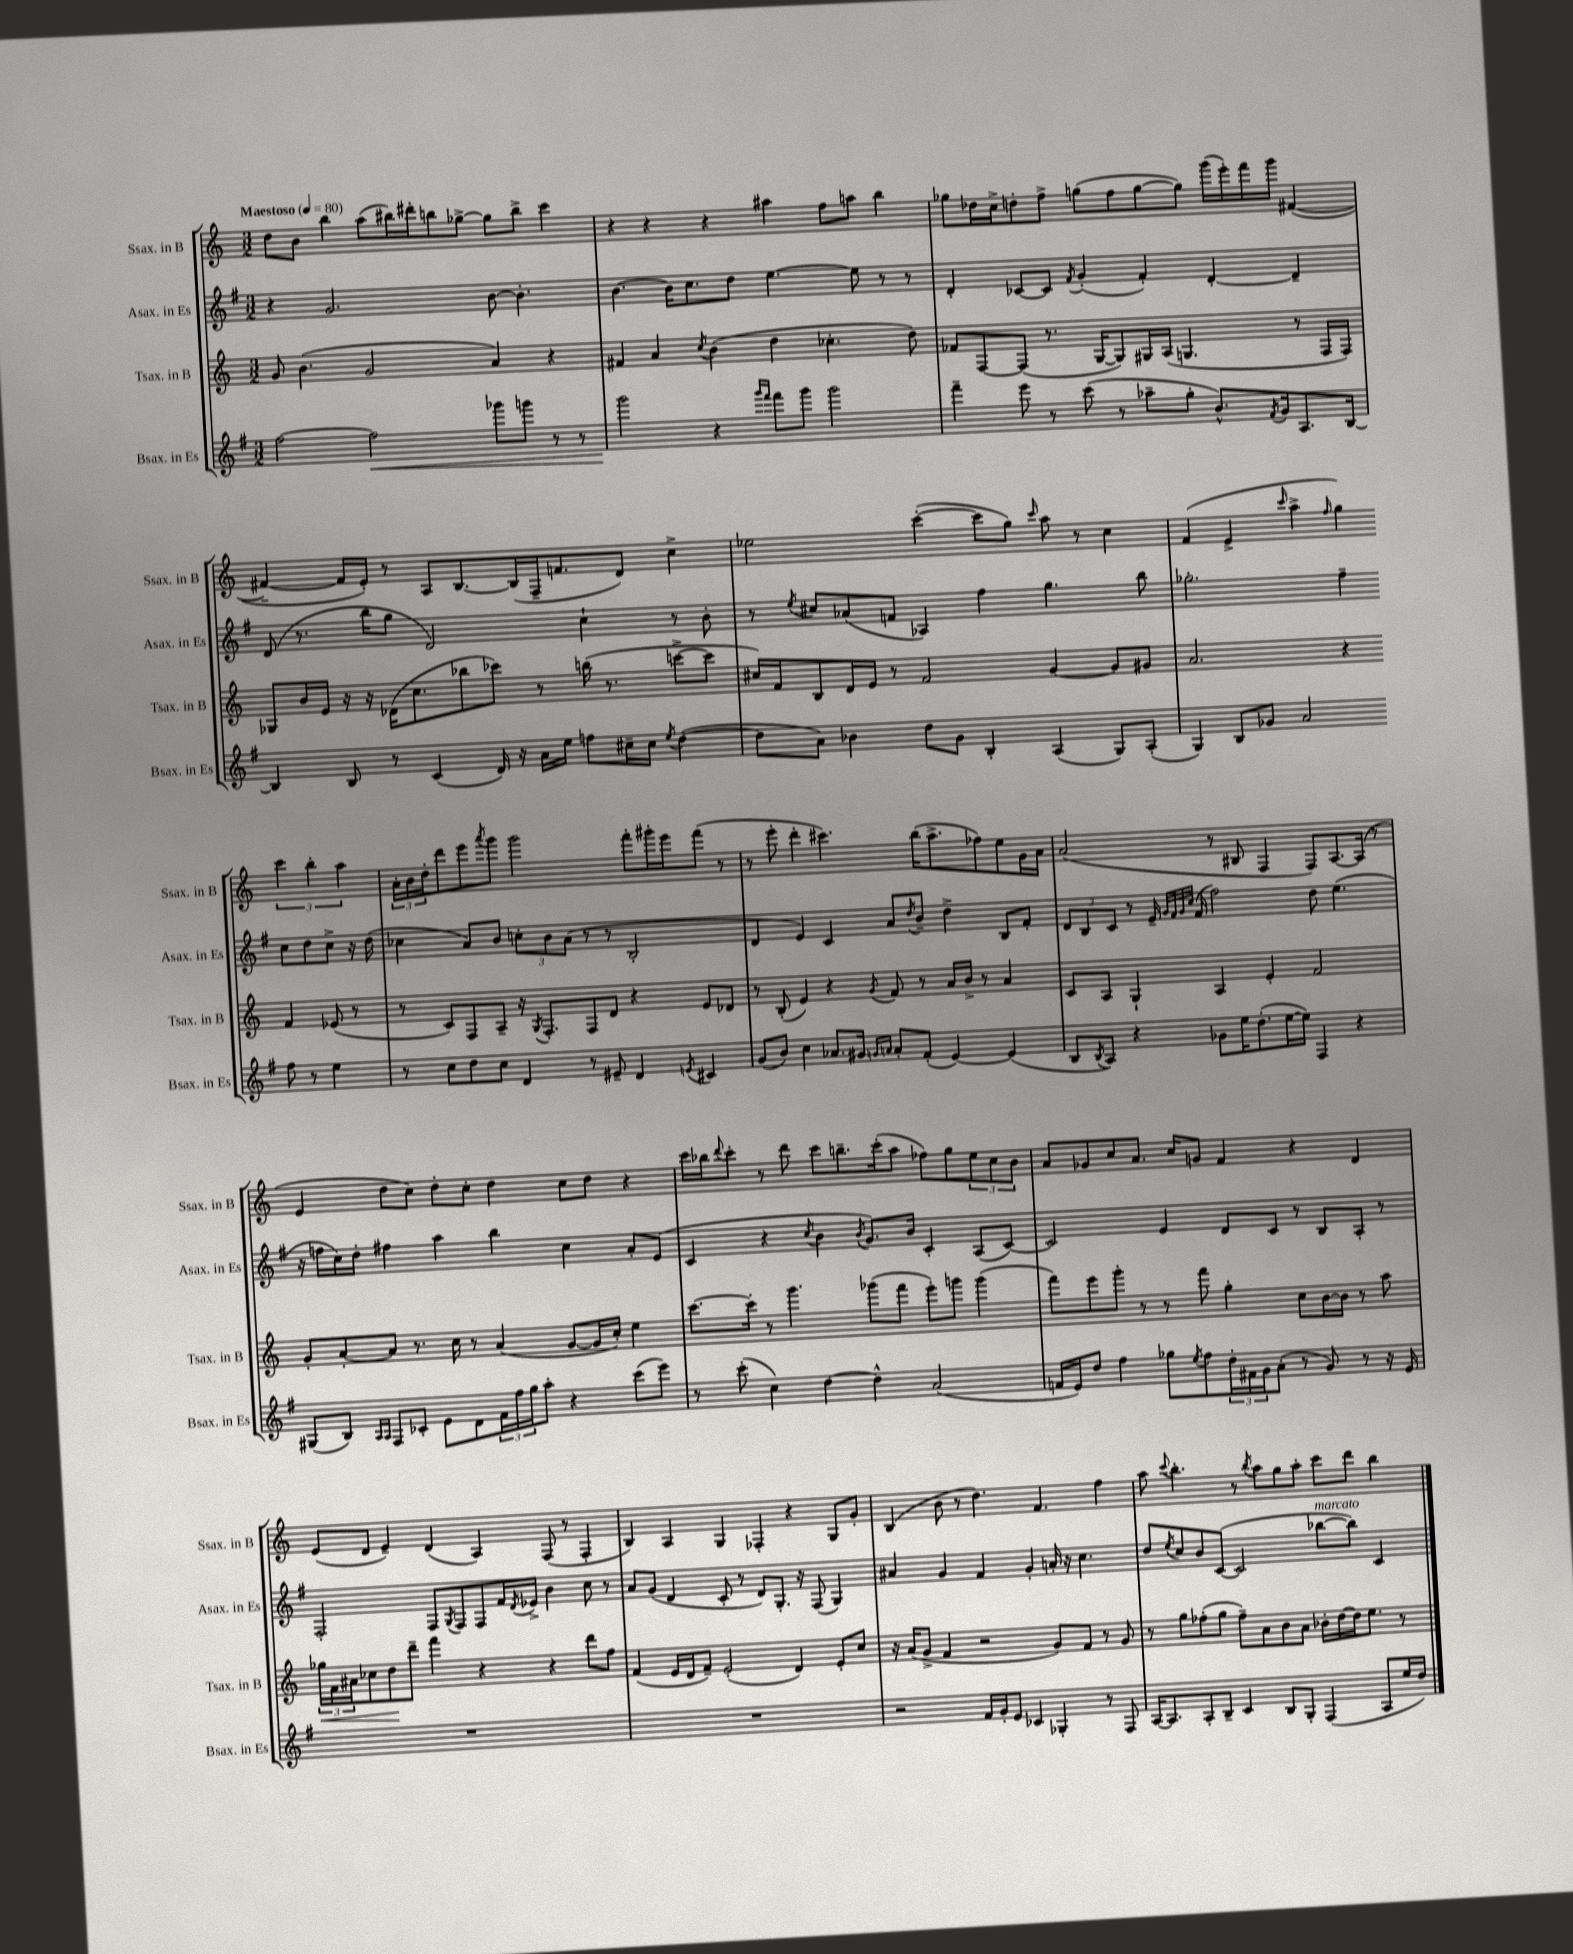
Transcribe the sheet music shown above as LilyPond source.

<<
\new StaffGroup <<
\new Staff = "s0" \with { instrumentName = "Ssax. in B" shortInstrumentName = "Ssax. in B" } {
    \clef treble \key c \major \numericTimeSignature \time 3/2 \tempo "Maestoso" 4 = 80
    d''8 b'8 b''4 a''8( bis''16) dis'''16-. b''8 ges''8~-> ges''8 b''8-> c'''4 |
    r4 r4 r4 ais''4 f''8 a''8 b''4 |
    ges''8 des''16 c''16-> d''8-. f''8-> g''8( f''8 g''8~ g''8) g'''16( e'''16-.) f'''16 g'''16 fis'4~( |
    fis'4~-- fis'16 e'16-.) r8 a8 b8.~ b16( f16-- f'8. d'8) c''4-> |
    ees''2 c'''4~-.( c'''8 g''8) \grace { c'''16 } a''8 r8 c''4 |
    f'4( e'4-> \grace { c'''16 } a''4-> \grace { f''16 } g''4) \tuplet 3/2 { c'''4 b''4-. a''4 } |
    \tuplet 3/2 { a'16-. b'16 d''16-. } d'''8 e'''8 \acciaccatura { a'''8 } g'''8 g'''2 f'''8-. gis'''16-. e'''16 f'''8( r8 |
    r8 e'''8-. d'''4-. cis'''4.) b''16( a''8.-> fes''8) e''8 g'16 a'16 |
    a'2( r8 bis8 f4 f8) a8.~ a16( r8 |
    e'4 d''8 c''8) d''8-. c''8-. d''4 c''8 d''8 r4 |
    c'''16 bes''16 \appoggiatura { d'''8 } c'''8-. r8 d'''8 c'''8 b''8.-- c'''16-.( a''8 fes''8) g''8 \tuplet 3/2 { e''8 c''8 b'8 } |
    a'8 ges'8 c''8 a'8. c''16 g'8 f'4 r4 d'4 |
    e'8( d'8 e'4--) d'4( a4) f8( r8 f4-. |
    b4) a4 g4 fes4-. r4 g8 g'8-. |
    b4( b'8 r8 d''4.) f'4. f''4 |
    a''8 \appoggiatura { c'''8 } b''4.-. r8 \acciaccatura { b''8 } a''8 g''8 a''8-. c'''8 d'''8 b''4 \bar "|." |
}
\new Staff = "s1" \with { instrumentName = "Asax. in Es" shortInstrumentName = "Asax. in Es" } {
    \clef treble \key g \major \numericTimeSignature \time 3/2
    r4 g'2. b'8~ b'4.-. |
    b'4.~ b'16 c''8. d''8 e''4.~ e''8 r8 r8 |
    d'4-. ces'8~ ces'8 \acciaccatura { fis'8 } g'4-.( fis'4-.) d'4~-. d'4-- |
    d'8( r8. b''16 g''8 d'2) c''4-! r8 b'8-. |
    r8 \acciaccatura { e''8 } cis''8 aes'8( f'8 aes4) fis''4 g''4. b''8 |
    ges''2.-. fis''4-- c''8 d''8 c''8-> r16 d''16( |
    ces''4 a'8) b'8 \tuplet 3/2 { c''8-. b'8 a'8( } r8 r8 b2-. |
    d'4 e'4) c'4 a'8 \acciaccatura { d''8 } b'8-- d''4-> b8 fis'8-. |
    \tuplet 3/2 { d'8 b8 c'8 } r8 e'16-- \grace { g'32 fis'32 g'32 c''32 } fis'16( fis''2) d''8 e''4.( |
    r16 f''16 c''16) d''16-. fis''4 a''4 b''4 c''4 a'8-. e'8( |
    c'4 r4 \acciaccatura { c''8 } b'4 \acciaccatura { b'8 } g'8.) b'16 c'4-. a8( c'8~) |
    c'2 e'4 d'8 c'8 r8 b8 a8-. r8 |
    fis2-. fis8 \acciaccatura { g8 } fis8 fis8 fis'16 \acciaccatura { d'8 } ees'16-> b'4 c''8 r8 |
    a'8 g'8( d'4 c'8-. r8 d'8) g8.-. r16 fis8( g4) |
    ais'4 g'4 fis'4 g'4-. a'16-. r16 c''4. |
    d''8 \acciaccatura { e''8 } c''8 b'8 c'8~( c'2 bes''8~^\markup { \italic "marcato" } bes''8) c'4 \bar "|." |
}
\new Staff = "s2" \with { instrumentName = "Tsax. in B" shortInstrumentName = "Tsax. in B" } {
    \clef treble \key c \major \numericTimeSignature \time 3/2
    g'8 b'4.( g'2 a'4) r4 |
    fis'4 a'4 \acciaccatura { c''8 } b'4( d''4 ces''4.-. d''8) |
    fes'8 f8~ f8( r8. g16~ g8) gis16 a16( g4. r8 f16 f16) |
    ges8 b'16 e'16 r16 r16 des'16( c''8. bes''8 ces'''8) r8 b''16( r8. c'''8~-> c'''8 |
    cis''16) f'16 b8 d'16 e'16 r8 f'2 g'4~ g'8 gis'8 |
    a'2. r4 f'4 ees'8( r8 |
    r8 c'8) f8 a8-- r16 \acciaccatura { g8 } f8.-. f8 d'8 r4 e'8 des'8 |
    r8 b8-.( e'4) r4 \acciaccatura { g'8 } f'8 r8 a'16 b'16-> r8 a'4 |
    c'8 a8 g4-! a4 e'4-. f'2 |
    g'8-. a'8~-. a'8 r8. c''16 r8 a'4( g'8~ g'16 c''16-.) e''4 |
    c'''8.~ c'''16-. r8 g'''4. ges'''8( f'''8 e'''8-.) g'''8 g'''4( |
    f'''8) e'''8 g'''8-. r8 r8 f'''8 g''4-. c''8 b'16~ b'16 r8 a''8 |
    \tuplet 3/2 { ges''16\< f'16 ais'16 } ces''8 d''8\! d'''8-- f'''4 r4 r4 d'''8 f''8 |
    f'4( e'16 d'16 f'8--) e'2-.( d'4) e'8-. c''8 |
    r16 a'16( g'8-> f'4 r2 g'8) f'8 r8 g'8 |
    r8 g''8 fes''8-.( g''8 fes''8--) a'8 b'8 a'8 bes'16-. d''16~ d''16 e''8. r8 \bar "|." |
}
\new Staff = "s3" \with { instrumentName = "Bsax. in Es" shortInstrumentName = "Bsax. in Es" } {
    \clef treble \key g \major \numericTimeSignature \time 3/2
    fis''2~ fis''2\< ges'''8 g'''8 r8 r8 |
    g'''2\! r4 \grace { g'''16 fis'''16 } fis'''8 g'''8 g'''2 |
    fis'''4-- e'''8 r8 c'''8( r8 aes''8-- g''8-. b'8.-^) \acciaccatura { fis'8 } g'16 a8. b16~ |
    b4 b8 r8 c'4( d'16) r16 a'16 e''16 f''8 cis''16-- cis''16 \acciaccatura { e''8 } d''4~( |
    d''8 a'8) bes'4 d''8 g'8 b4-. a4( g8) a8-.( |
    g4) b8 ges'8 a'2 fis''8 r8 e''4 |
    r8 c''8 d''8 c''8 d'4 r8 eis'8-- d'4 \acciaccatura { e'8 } cis'4 |
    g'8( b'8) c''4 aes'8. gis'16 \grace { g'16 a'16 } a'8-. fis'8-.( e'4~) e'4( |
    b8 \acciaccatura { b8 } a8) r4 ges'8 e''16 d''8.-.( e''16~ e''16) fis4 r4 |
    gis8( b8) \grace { a16 a16 } fis8 ces'8-. e'8 d'8 \tuplet 3/2 { fis'16 fis''16 g''16 } a''8-. r4 c'''8( e'''8) |
    r8 c'''8-.( c''4) d''4~ d''4-^ a'2( |
    f'16 e'16) d''8 fis''4 ges''8 \acciaccatura { e''8 } fis''8 \tuplet 3/2 { d''16-. fis'16 g'16 } a'8-.( r8 g'8) r8 r16 e'16 |
    R1. |
    R1. |
    r2 fis'16 g'16-. e'8 ces'4 ges4-. r8 fis8 |
    a16~ a8. a8-. b8-- c'4 b8 g8-. fis4( a8 e''16 d''16) \bar "|." |
}
>>
>>
\layout { \context { \Score \remove "Bar_number_engraver" } }
